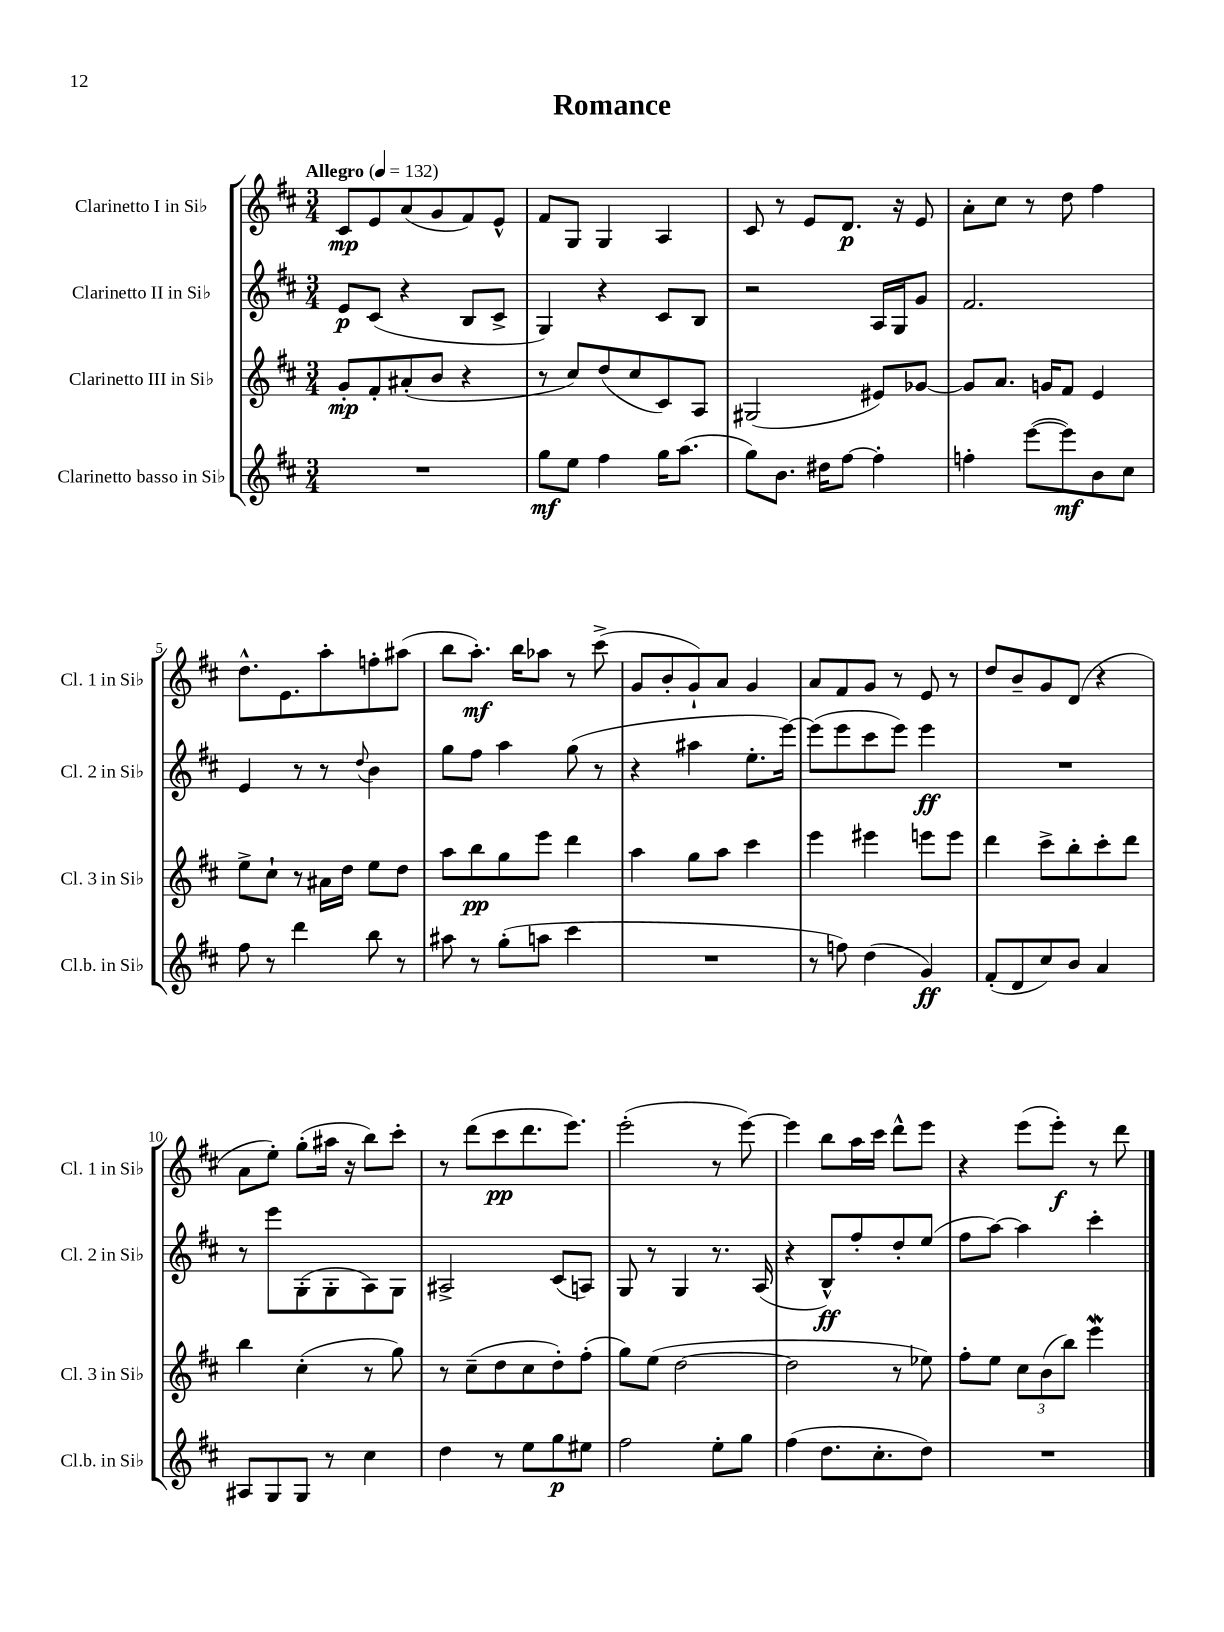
\header { title = "Romance" }
<<
\new StaffGroup <<
\new Staff = "s0" \with { instrumentName = "Clarinetto I in Sib" shortInstrumentName = "Cl. 1 in Sib" } {
    \clef treble \key d \major \numericTimeSignature \time 3/4 \tempo "Allegro" 4 = 132
    cis'8\mp e'8 a'8( g'8 fis'8) e'8-^ |
    fis'8 g8 g4 a4 |
    cis'8 r8 e'8 d'8.\p r16 e'8 |
    a'8-. cis''8 r8 d''8 fis''4 |
    d''8.-^ e'8. a''8-. f''8-. ais''8( |
    b''8 a''8.-.\mf) b''16 aes''8 r8 cis'''8->( |
    g'8 b'8-. g'8-!) a'8 g'4 |
    a'8 fis'8 g'8 r8 e'8 r8 |
    d''8 b'8-- g'8 d'8( r4 |
    a'8 e''8-.) g''8-.( ais''16 r16 b''8) cis'''8-. |
    r8 d'''8( cis'''8\pp d'''8. e'''8.) |
    e'''2-.( r8 e'''8~) |
    e'''4 b''8 a''16 cis'''16 d'''8-^ e'''8 |
    r4 e'''8( e'''8-.\f) r8 d'''8 \bar "|." |
}
\new Staff = "s1" \with { instrumentName = "Clarinetto II in Sib" shortInstrumentName = "Cl. 2 in Sib" } {
    \clef treble \key d \major \numericTimeSignature \time 3/4
    e'8\p cis'8( r4 b8 cis'8-> |
    g4) r4 cis'8 b8 |
    r2 a16 g16 g'8 |
    fis'2. |
    e'4 r8 r8 \appoggiatura { d''8 } b'4 |
    g''8 fis''8 a''4 g''8( r8 |
    r4 ais''4 e''8.-. e'''16~) |
    e'''8( e'''8 cis'''8 e'''8) e'''4\ff |
    R2. |
    r8 e'''8 g8-.( g8-. a8) g8 |
    ais2-> cis'8( a8) |
    g8 r8 g4 r8. a16( |
    r4 b8-^\ff) fis''8-. d''8-. e''8( |
    fis''8 a''8~) a''4 cis'''4-. \bar "|." |
}
\new Staff = "s2" \with { instrumentName = "Clarinetto III in Sib" shortInstrumentName = "Cl. 3 in Sib" } {
    \clef treble \key d \major \numericTimeSignature \time 3/4
    g'8-.\mp fis'8-. ais'8-.( b'8 r4 |
    r8 cis''8) d''8( cis''8 cis'8) a8 |
    gis2( eis'8) ges'8~ |
    ges'8 a'8. g'16 fis'8 e'4 |
    e''8-> cis''8-! r8 ais'16 d''16 e''8 d''8 |
    a''8 b''8\pp g''8 e'''8 d'''4 |
    a''4 g''8 a''8 cis'''4 |
    e'''4 eis'''4 e'''8 e'''8 |
    d'''4 cis'''8-> b''8-. cis'''8-. d'''8 |
    b''4 cis''4-.( r8 g''8) |
    r8 cis''8--( d''8 cis''8 d''8-.) fis''8-.( |
    g''8) e''8( d''2~ |
    d''2 r8 ees''8) |
    fis''8-. e''8 \tuplet 3/2 { cis''8 b'8( b''8) } e'''4\mordent \bar "|." |
}
\new Staff = "s3" \with { instrumentName = "Clarinetto basso in Sib" shortInstrumentName = "Cl.b. in Sib" } {
    \clef treble \key d \major \numericTimeSignature \time 3/4
    R2. |
    g''8\mf e''8 fis''4 g''16 a''8.( |
    g''8) b'8. dis''16 fis''8~ fis''4-. |
    f''4-. e'''8~( e'''8\mf) b'8 cis''8 |
    fis''8 r8 d'''4 b''8 r8 |
    ais''8 r8 g''8-.( a''8 cis'''4 |
    R2. |
    r8 f''8) d''4( g'4\ff) |
    fis'8-.( d'8 cis''8) b'8 a'4 |
    ais8 g8 g8 r8 cis''4 |
    d''4 r8 e''8 g''8\p eis''8 |
    fis''2 e''8-. g''8 |
    fis''4( d''8. cis''8.-. d''8) |
    R2. \bar "|." |
}
>>
>>
